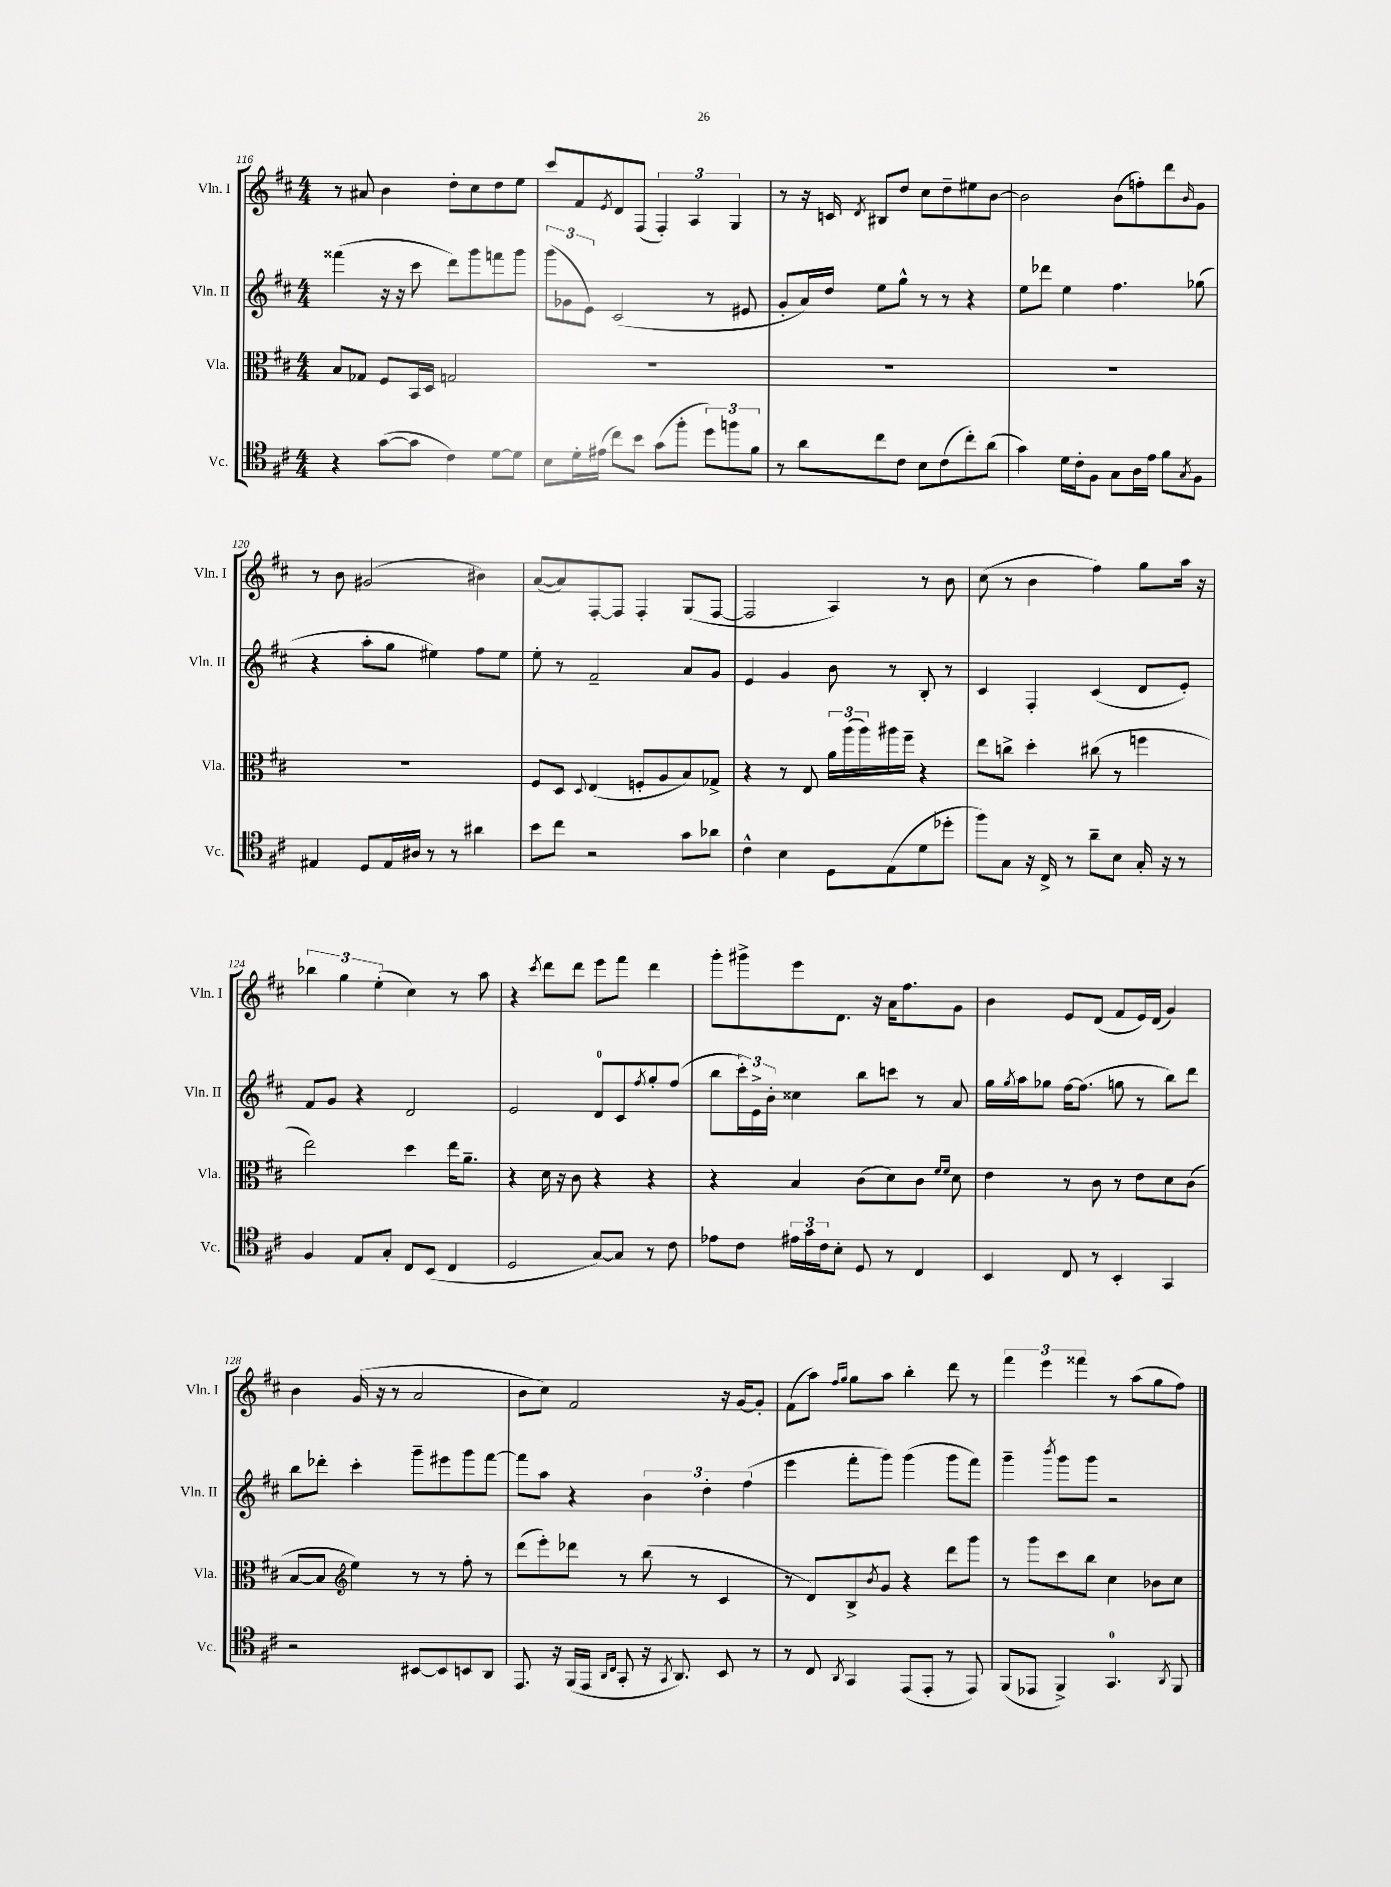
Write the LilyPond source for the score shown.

<<
\new StaffGroup <<
\new Staff = "s0" \with { instrumentName = "Vln. I" shortInstrumentName = "Vln. I" } {
    \clef treble \key d \major \numericTimeSignature \time 4/4
    r8 ais'8 b'4 d''8-. cis''8 d''8 e''8 |
    cis'''8 fis'8 \acciaccatura { e'8 } d'8 fis8( \tuplet 3/2 { fis4-.) a4 g4 } |
    r8 r16 c'16 \acciaccatura { d'8 } bis8 d''8 cis''8 d''8-- eis''8 b'8~ |
    b'2 b'8( f''8-.) d'''8 \grace { b'16 } g'8 |
    r8 b'8 gis'2( bis'4) |
    a'8~( a'8) fis8~-. fis8 fis4-. g8( fis8~ |
    fis2 a4) r8 b'8 |
    cis''8( r8 b'4 fis''4) g''8 a''16 r16 |
    \tuplet 3/2 { bes''4 g''4 e''4-.( } cis''4) r8 a''8 |
    r4 \acciaccatura { cis'''8 } d'''8 d'''8 e'''8 fis'''8 d'''4 |
    g'''8-. gis'''8-> e'''8 d'8. r16 a'16 fis''8. g'8 |
    b'4 e'8 d'8( fis'8 e'16) d'16( g'4) |
    b'4 g'16( r16 r8 a'2 |
    b'8 cis''8) fis'2 r16 g'16~ g'8-. |
    fis'8( a''8) \grace { fis''16 g''16 } g''8 a''8 b''4-. d'''8 r8 |
    \tuplet 3/2 { fis'''4 e'''4 fisis'''4 } r8 a''8( g''8 fis''8) \bar "|." |
}
\new Staff = "s1" \with { instrumentName = "Vln. II" shortInstrumentName = "Vln. II" } {
    \clef treble \key d \major \numericTimeSignature \time 4/4
    fisis'''4( r16 r16 cis'''8 d'''8) g'''8 f'''8 g'''8 |
    \tuplet 3/2 { g'''8( ges'8 e'8) } cis'2( r8 eis'8 |
    g'8-. a'16) d''16 e''8 g''8-^ r8 r8 r4 |
    e''8 des'''8 e''4 fis''4. ges''8( |
    r4 a''8-. g''8 eis''4) fis''8 eis''8 |
    e''8-. r8 fis'2-- a'8 g'8 |
    e'4 g'4 b'8 r8 b8-. r8 |
    cis'4 fis4-. cis'4( d'8 e'8-.) |
    fis'8 g'8 r4 d'2 |
    e'2 d'8-0 cis'8 \acciaccatura { fis''8 } g''8-. fis''8( |
    b''8 \tuplet 3/2 { cis'''16-.) e'16-> b'16-. } cisis''4 b''8 c'''8 r8 a'8 |
    g''16 \acciaccatura { g''8 } a''16 ges''8 fis''16~ fis''8.( g''8 r8 b''8) d'''8 |
    b''8 des'''8-. cis'''4-. g'''8-- eis'''8 g'''8 fis'''8~ |
    fis'''8 a''8 r4 \tuplet 3/2 { b'4 d''4-. fis''4( } |
    e'''4 fis'''8-. g'''8) g'''4( g'''8 fis'''8) |
    g'''4-- \acciaccatura { b'''8 } g'''8 g'''8 r2 \bar "|." |
}
\new Staff = "s2" \with { instrumentName = "Vla." shortInstrumentName = "Vla." } {
    \clef alto \key d \major \numericTimeSignature \time 4/4
    b8 ges8 fis8 b,16 d16 g2 |
    R1 |
    R1 |
    R1 |
    R1 |
    fis8 d8 \appoggiatura { d8 } e4( f8-. a8 b8) ges8-> |
    r4 r8 e8 \tuplet 3/2 { a'16 a''16( a''16) } ais''16 fis''16-- r4 |
    e''8 c''8-> d''4-. cis''8( r8 f''4 |
    e''2) d''4 e''16 a'8.-- |
    r4 d'16 r16 cis'8 r4 r4 |
    r4 b4 cis'8( d'8) cis'8 \grace { fis'16 fis'16 } d'8 |
    e'4 r8 cis'8 r8 e'8 d'8 cis'8( |
    b8~ b8 \clef treble e''4) r8 r8 fis''8-. r8 |
    d'''8( e'''8-.) des'''8 r8 b''8( r8 cis'4 |
    r8 d'8) b8-> \acciaccatura { b'8 } g'8 r4 d'''8 g'''8 |
    r8 g'''8 cis'''8 b''8 cis''4 bes'8 cis''8 \bar "|." |
}
\new Staff = "s3" \with { instrumentName = "Vc." shortInstrumentName = "Vc." } {
    \clef tenor \key d \major \numericTimeSignature \time 4/4
    r4 g'8~( g'8 cis'4) d'8~ d'8 |
    b8 d'16-. eis'16( cis''8) b'8 g'8( fis''8-. \tuplet 3/2 { d''8) f''8 fis'8 } |
    r8 a'8 cis''8 cis'8 b8 cis'8( cis''8-.) a'8( |
    g'4) d'16 cis'16-. fis8 g8 a16 e'16 fis'8 \acciaccatura { g8 } fis8 |
    eis4 d8 eis16 ais16 r8 r8 ais'4 |
    b'8 cis''8 r2 g'8 aes'8 |
    cis'4-^ b4 d8 e8( d'8 des''8-. |
    fis''8) g8 r16 cis16-> r8 a'8-- b8 g16-. r16 r8 |
    fis4 e8 g8-. cis8 b,8( cis4 |
    d2 g8~) g8 r8 cis'8 |
    ees'8 cis'8 \tuplet 3/2 { eis'16 g'16 cis'16 } b8-. d8 r8 cis4 |
    b,4 cis8 r8 b,4-. g,4 |
    r2 bis,8~ bis,8 b,8 a,8 |
    e,8. r16 fis,16( e,16 \grace { a,16 cis16 } g,8-. r16 \acciaccatura { g,8 } a,8.) b,8 r8 |
    r8 cis8 \acciaccatura { a,8 } g,4 e,8( e,8-. r8 e,8) |
    fis,8( ees,8 fis,4->) g,4.-0 \acciaccatura { a,8 } fis,8 \bar "|." |
}
>>
>>
\layout { \context { \Score currentBarNumber = #116 } }
